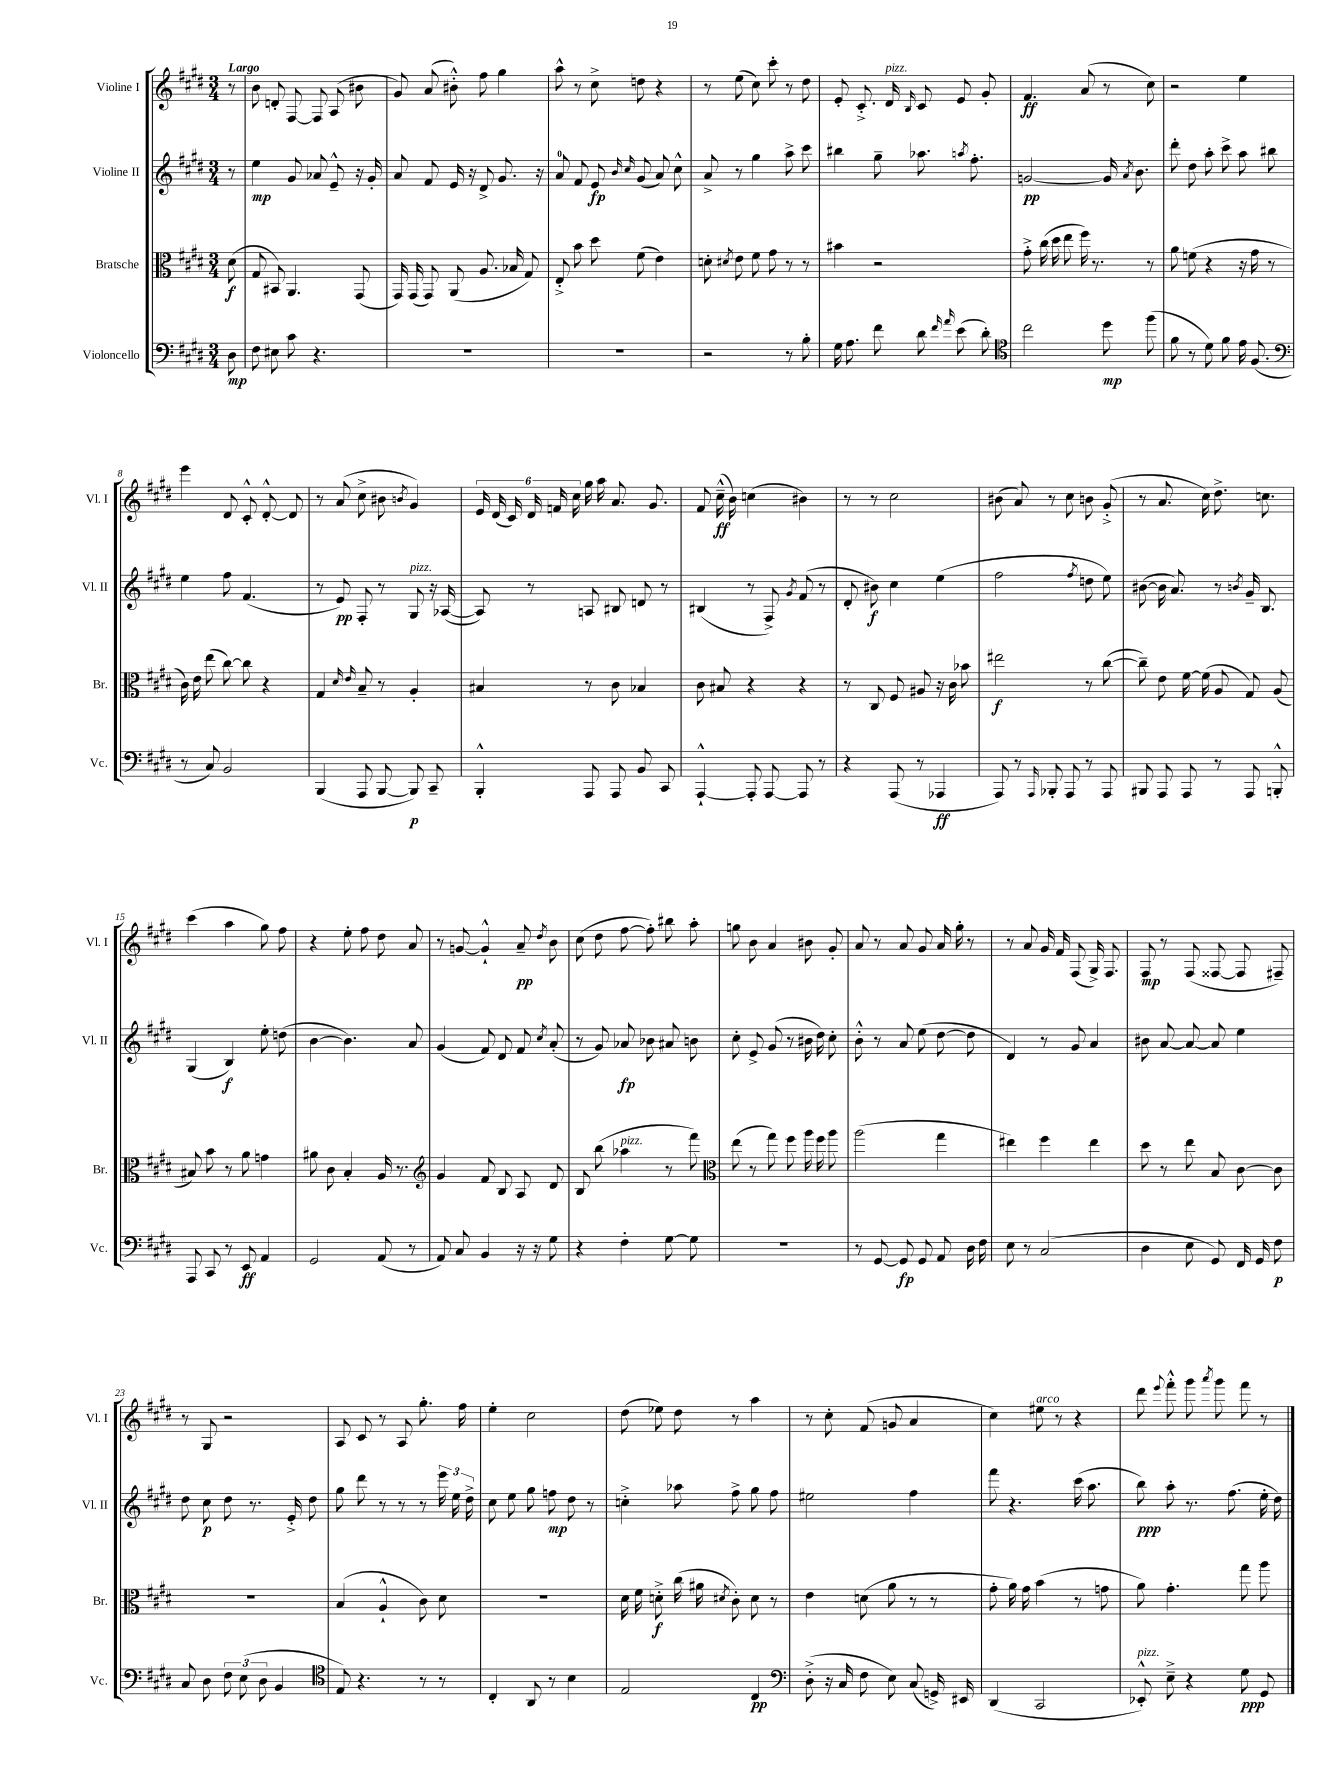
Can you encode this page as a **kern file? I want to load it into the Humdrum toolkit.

**kern	**kern	**kern	**kern
*staff4	*staff3	*staff2	*staff1
*clefF4	*clefC3	*clefG2	*clefG2
*k[f#c#g#d#]	*k[f#c#g#d#]	*k[f#c#g#d#]	*k[f#c#g#d#]
*M3/4	*M3/4	*M3/4	*M3/4
8D#\	(8d#\	8r	8r
=	=	=	=
8F#\	8G#/	4ee\	8b\
8E#\	8BB#/)	.	8d'/
8c#\	4.AA/	8g#/	[8F#/
4.r	.	8a-/	8F#/]
.	.	8e~^^/	(8A/
.	(8GG#/	16r	8b#\
.	.	16g#'/	.
=	=	=	=
2.r	16GG#/)	8a/	8g#/)
.	(16GG#/	.	.
.	8GG#/)	8f#/	(8a/
.	(8AA/	16e/	8b#'^^\)
.	.	16r	.
.	8.A/	8d#^/	8ff#\
.	.	8.g#/	4gg#\
.	16B-/	.	.
.	8G#/)	.	.
.	.	16r	.
=	=	=	=
2.r	8E'^/	8a/	8aa^^\
.	8b\	8f#/	8r
.	8dd#\	8e/	8cc#^\
.	.	16qqb/	.
.	.	16qqcc#/	.
.	(8f#\	(8g#/	8dd\
.	4e\)	8a/)	4r
.	.	8cc#^^\	.
=	=	=	=
2r	8d'\	8a^/	8r
.	8qd#/	.	.
.	8e\	8r	(8ee\
.	8f#\	4gg#\	8cc#\)
.	8g#\	.	8ccc#'\
8r	8r	8aa^\	8r
8B'\	8r	8ccc#\	8dd#\
=	=	=	=
16G#\	4b#\	4bb#\	8e'/
8.A\	.	.	.
.	.	.	8.c#'^/
8f#\	2r	8gg#~\	.
.	.	.	16d#/
.	.	.	16qqB/
8d#\	.	8.aa-\	8c#/
16qqf#/	.	.	.
16qqa/	.	.	.
(8e\	.	.	8e/
.	.	8qaa/	.
.	.	8.ff#'\	.
8d#'\)	.	.	8g#'/
=	=	=	=
*clefC4	*	*	*
2cc#\	8g#'^\	[2g/	4.f#/
.	(16cc#\	.	.
.	16dd#\	.	.
.	8ee\	.	.
.	16ff#\)	.	(8a/
.	8.r	.	.
8dd#\	.	16g/]	8r
.	.	8qa/	.
.	.	8.b\	.
(8ff#\	8r	.	8cc#\)
=	=	=	=
8f#\	8a\	8ddd#'\	2r
8r	(8f\	8dd#\	.
8d#\)	4r	8aa'\	.
8f#\	.	8ccc#^\	.
16e\	16r	8aa\	4ee\
(8.F#/	16g#\	.	.
.	8r	8bb#\	.
=	=	=	=
*clefF4	*	*	*
8r	16c#\)	4ee\	4eee\
.	16e\	.	.
8C#/)	(8ee\	.	.
2BB/	[8cc#\)	8ff#\	8d#/
.	8cc#\]	(4.f#/	8c#'^^/
.	4r	.	[8d#'^^/
.	.	.	8d#/]
=	=	=	=
(4BBB/	4G#/	8r	8r
.	.	8e/)	(8a/
.	16qqd#/	.	.
.	16qqe/	.	.
8AAA/	8B~/	8F#'/	8cc#^\
[8BBB/	8r	8r	8b#\
.	.	.	8qb/
8BBB/])	4A'/	8G#/	4g#/)
8CC#~/	.	16r	.
.	.	([16A-/	.
=	=	=	=
4BBB'^^/	4B#/	8A-/])	24e/
.	.	.	(24d#/
.	.	.	24c#/)
.	.	8r	24d#/
.	.	.	24f/
.	.	.	24cc#\
8AAA/	8r	8A/	16gg#\
.	.	.	16aa\
8AAA/	8c#\	8B#/	8.a/
8BB/	4B-/	8d/	.
.	.	.	8.g#/
8CC#/	.	8r	.
=	=	=	=
[4AAA`^^/	8c#\	(4B#/	8f#/
.	8B#/	.	(16cc#~^^\
.	.	.	16b\)
8AAA'/]	4r	8r	(4cc\
[8AAA/	.	8F#^/)	.
.	.	8qg#/	.
8AAA/]	4r	(8f#/	4b#\)
8r	.	8r	.
=	=	=	=
4r	8r	8d#'/	8r
.	8C#/	8b#\)	8r
(8AAA/	8F#/	4cc#\	2cc#\
8r	8A#/	.	.
4AAA-/	16r	(4ee\	.
.	16c#\	.	.
.	8b-\	.	.
=	=	=	=
8AAA/)	2ee#\	2ff#\	(8b#\
8r	.	.	8a/)
16qqAAA/	.	.	.
8BBB-'/	.	.	8r
8AAA/	.	.	8cc#\
.	.	8qff#/	.
8r	8r	8dd\	8b\
8AAA/	([8cc#\	8ee\)	(8g#'^/
=	=	=	=
8BBB#/	8cc#~\])	([8b#\	8r
8AAA/	8e\	16b#\]	8.a/
.	.	8.a/)	.
8AAA/	[16f#\	.	.
.	(16f#\]	.	16cc#\)
8r	8A/	8r	8.dd#^\
.	.	8qb/	.
8AAA/	8G#/)	16g#~/	.
.	.	8.B/	8.cc\
8BBB'^^/	(8A/	.	.
=	=	=	=
8AAA/	8B#/)	(4G#/	(4ccc#\
8CC#/	8b\	.	.
8r	8r	4B/)	4aa\
8EE/	8a\	.	.
4AA/	4g\	8ee'\	8gg#\)
.	.	(8dd\	8ff#\
=	=	=	=
2GG#/	8a#\	[4b\	4r
.	8c#\	.	.
.	4B'/	4.b\])	8ee'\
.	.	.	8ff#\
(8AA/	16A/	.	8dd#\
.	8.r	.	.
8r	.	8a/	8a/
=	=	=	=
*	*clefG2	*	*
8AA/)	4g#/	(4g#/	8r
8C#/	.	.	[8g/
4BB/	8f#/	8f#/)	4g`^^/]
.	8B/	8d#/	.
16r	8A/	8f#/	8a~/
16r	.	.	.
.	.	8qcc#/	8qdd#/
8G#\	8d#/	(8a'/	8b\
=	=	=	=
4r	8B/	8r	(8cc#\
.	(8bb\	8g#/)	8dd#\
4F#'\	4aa-\	8a-/	[8ff#\
.	.	8b-\	8ff#'\])
[8G#\	8r	8a#/	8bb#\
8G#\]	8fff#\)	8b\	8aa'\
=	=	=	=
*	*clefC3	*	*
2.r	(8ee\	8cc#'\	8gg\
.	8r	8e^/	8b\
.	8gg#\)	(8g#/	4a/
.	8ff#\	8r	.
.	16aa\	16b#\	8b#\
.	16ff#\	16dd#\)	.
.	8aa\	8cc#'\	8g#'/
=	=	=	=
8r	(2aa\	8b'^^\	8a/
[8GG#/	.	8r	8r
8GG#/]	.	8a/	8a/
8GG#/	.	(8ee\	8g#/
8AA/	4gg#\	[8dd#\	16a/
.	.	.	16gg#'\
16D#\	.	8dd#\]	8r
16F#\	.	.	.
=	=	=	=
8E\	4ee#\)	4d#/)	8r
8r	.	.	8a/
(2C#/	4ff#\	8r	16g#/
.	.	.	16f#/
.	.	8g#/	(8F#/
.	4ee#\	4a/	16G#^/)
.	.	.	8.F#/
=	=	=	=
4D#\	8dd#\	8b#\	8F#/
.	8r	[8a/	8r
8E\	8ee\	8a/_	(8F#/
8GG#/)	8B/	8a/]	[8F##/
16FF#/	[8c#\	4ee\	8F##/]
16GG#/	.	.	.
8F#\	8c#\]	.	8F#~/)
=	=	=	=
8C#/	2.r	8dd#\	8r
8D#\	.	8cc#\	8G#/
12F#\	.	8dd#\	2r
(12E\	.	.	.
.	.	8.r	.
12D#\	.	.	.
4BB/	.	.	.
.	.	16e'^/	.
.	.	8dd#\	.
=	=	=	=
*clefC4	*	*	*
8E/)	(4B/	8gg#\	8A/
4.r	.	8ddd#\	8c#/
.	4A`^^/	8r	8r
.	.	8r	8A/
8r	8c#\)	8r	8.gg#'\
8r	8d#\	24eee\	.
.	.	24ee\	.
.	.	.	16ff#\
.	.	24dd#^\	.
=	=	=	=
4C#'/	2.r	8cc#\	4ee'\
.	.	8ee\	.
8AA/	.	8gg#\	2cc#\
8r	.	8ff\	.
4B\	.	8dd#\	.
.	.	8r	.
=	=	=	=
2E/	16d#\	4cc'^\	(8dd#\
.	16f#\	.	.
.	8d'^\	.	8ee-\)
.	(16cc#\	8aa-\	8dd#\
.	16a#\	.	.
.	8qd#/	.	.
.	8c#'\)	8ff#^\	8r
4C#/	8d#\	8gg#\	4aa\
.	8r	8ff#\	.
=	=	=	=
*clefF4	*	*	*
(8D#'^\	4e\	2ee#\	8r
16r	.	.	8cc#'\
16C#/	.	.	.
8F#\	(8d\	.	(8f#/
8E\)	8a\	.	8g/
(8C#/	8r	4ff#\	4a/
16GG^/)	8r	.	.
16EE#/	.	.	.
=	=	=	=
(4DD#/	8g#'\	8fff#\	4cc#\)
.	16a\)	4.r	.
.	16g#\	.	.
2CC#/	(4b\	.	8ee#\
.	.	.	8r
.	8r	(16ccc#\	4r
.	.	8.aa\	.
.	8g\	.	.
=	=	=	=
8EE-'^^/)	8a\)	8bb\)	8ddd#\
.	.	.	8qqeee/
8E~^\	4.g#'\	8aa'\	8fff#'^^\
4r	.	8.r	8ggg#\
.	.	.	8qaaa/
.	.	.	8ggg#\
.	.	(8.ff#\	.
8G#\	8gg#\	.	8fff#\
8GG#/	8aa\	16ee'\	8r
.	.	16dd#\)	.
==	==	==	==
*-	*-	*-	*-
